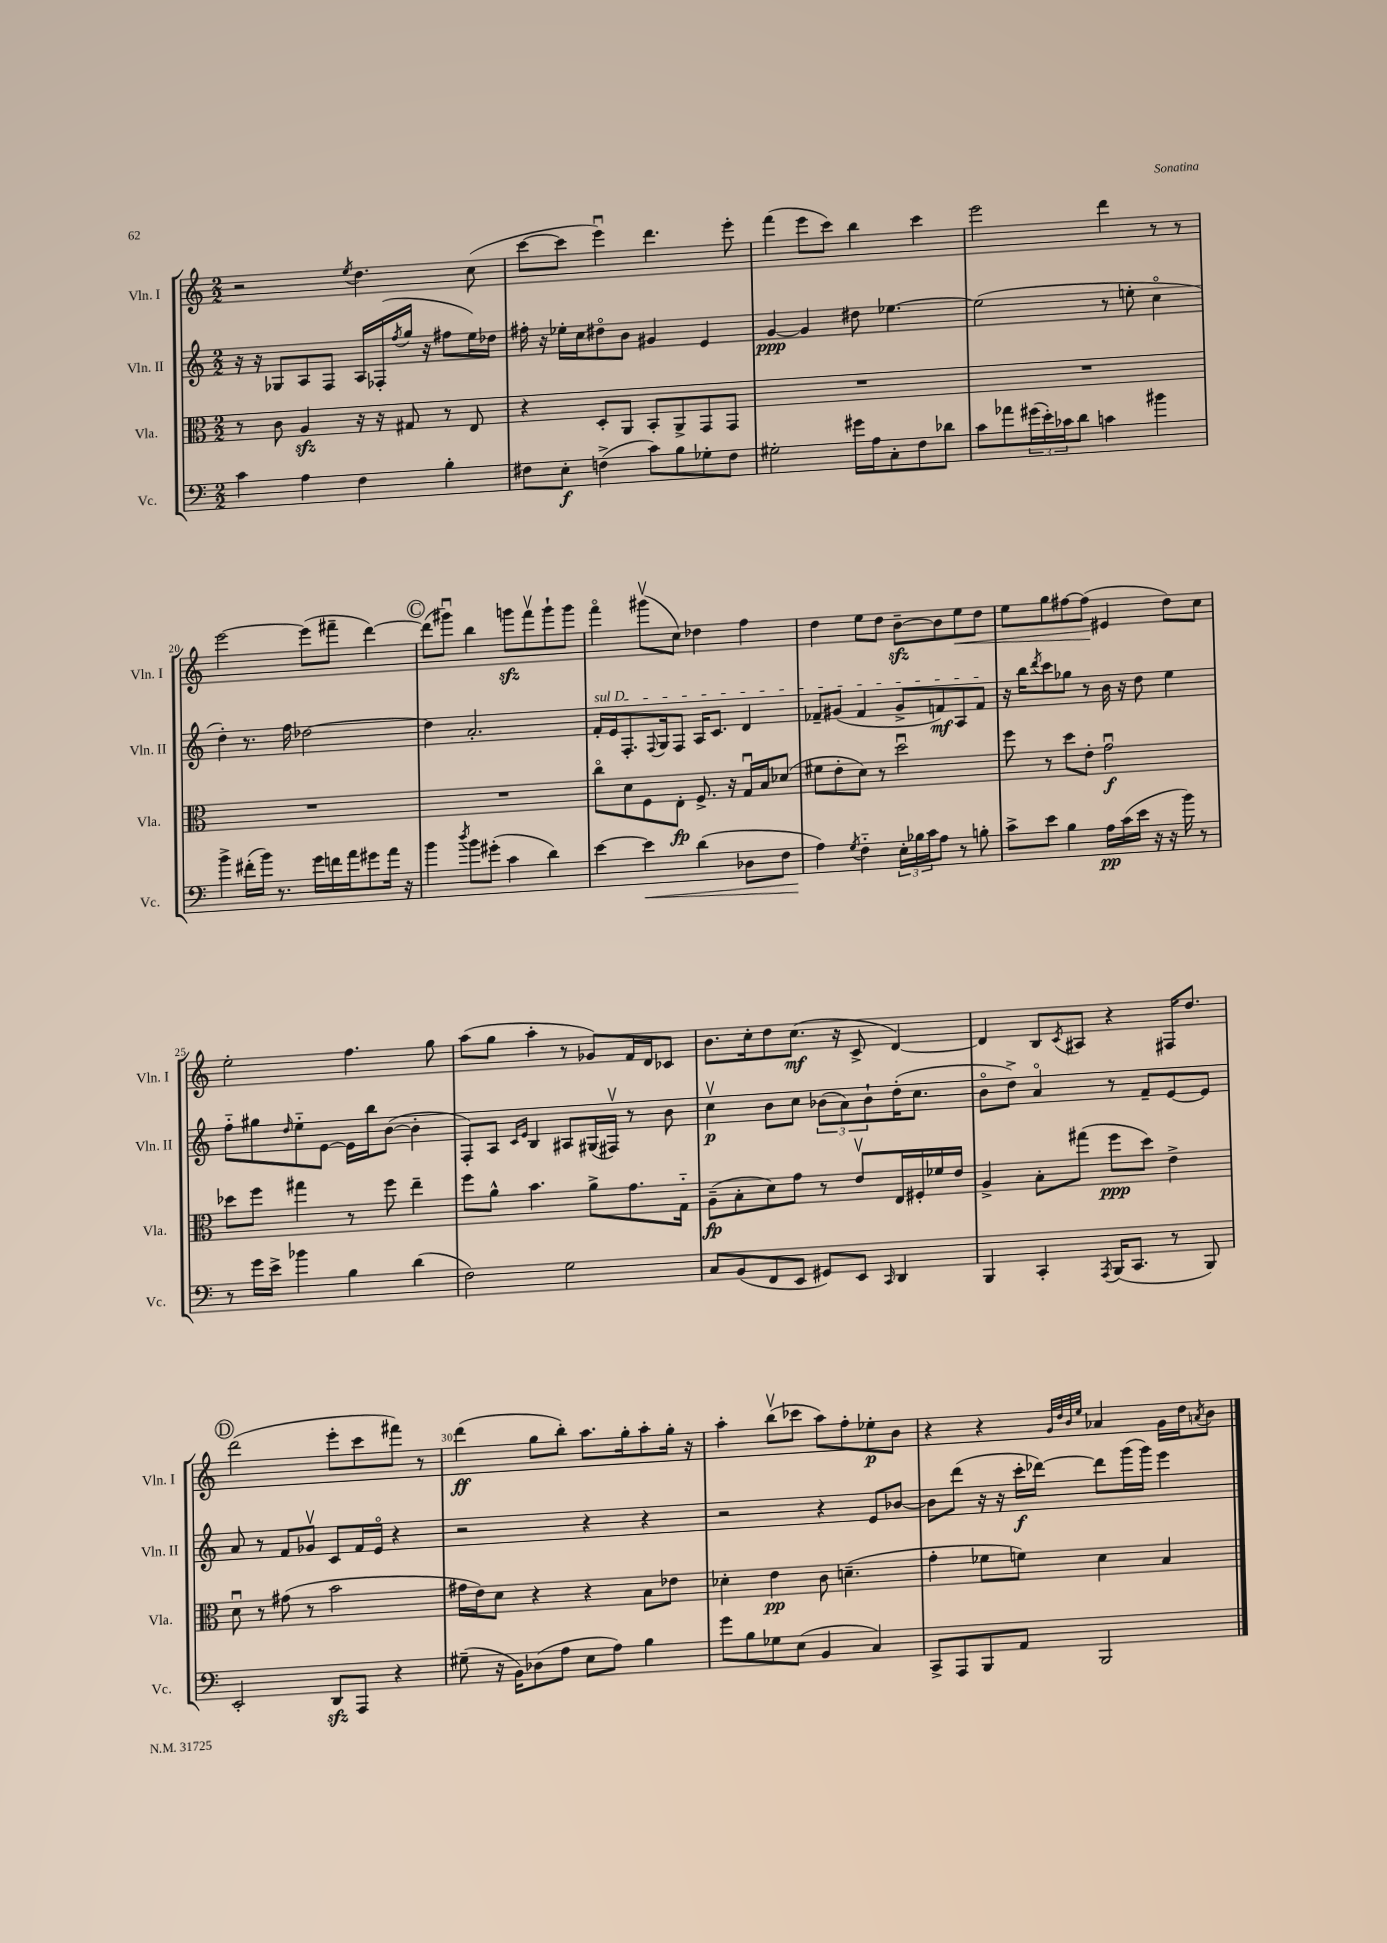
<<
\new StaffGroup <<
\new Staff = "s0" \with { instrumentName = "Vln. I" shortInstrumentName = "Vln. I" } {
    \clef treble \key c \major \numericTimeSignature \time 2/2
    r2 \acciaccatura { e''8 } d''4. c''8( |
    c'''8~ c'''8 e'''4\downbow) d'''4. e'''8-. |
    f'''4( e'''8 c'''8) b''4 c'''4 |
    e'''2 d'''4 r8 r8 |
    e'''2~ e'''8( fis'''8-- d'''4~) |
    \mark \markup { \circle "C" } d'''8( gis'''8\downbow) b''4 g'''8\sfz f'''8\upbow g'''8-! g'''8 |
    f'''4\flageolet gis'''8\upbow( c''8) des''4 f''4 |
    d''4 e''8 d''8 b'8~--\sfz b'8 e''8\< d''8 |
    e''8 g''8 fis''8~ fis''8\!( eis'4 d''8) c''8 |
    e''2-. f''4. g''8 |
    a''8( g''8 a''4-. r8 ges'8) f'16 d'16 ces'8 |
    b'8. c''16-. d''8 c''8.\mf( r16 c'8-> d'4~) |
    d'4 b8 \acciaccatura { c'8 } ais8 r4 fis16 d''8. |
    \mark \markup { \circle "D" } d'''2( e'''8-. c'''8 fis'''8) r8 |
    d'''4\ff( g''8 b''8-.) a''8. g''16-. a''8-. g''16-. r16 |
    a''4-. b''8\upbow( ces'''8 a''8) f''8-. ees''8-.\p b'8 |
    r4 r4 \grace { g'32 d''32 b'32 e''32 } aes'4 g'16 d''16 \acciaccatura { a'8 } b'8 \bar "|." |
}
\new Staff = "s1" \with { instrumentName = "Vln. II" shortInstrumentName = "Vln. II" } {
    \clef treble \key c \major \numericTimeSignature \time 2/2
    r16 r16 ges8 a8 f8 a16 fes16-.( \acciaccatura { f''8 } g''16 r16 fis''8 e''16) des''16 |
    fis''16-. r16 ees''16-. c''16 dis''8\flageolet b'8 gis'4 e'4 |
    g'4~\ppp g'4 dis''8 ees''4.~ |
    ees''2( r8 e''8-. c''4\flageolet |
    d''4-.) r8. f''16 des''2~ |
    \mark \markup { \circle "C" } des''4 a'2.-. |
    \once \override TextSpanner.bound-details.left.text = \markup { \italic "sul D" } f'16-.\startTextSpan e'16 f8.-. \appoggiatura { f8 } g16 f8 a16 c'8. d'4 |
    fes'8-- gis'8( fes'4 gis'8-> f'8\mf) a8 f'8\stopTextSpan |
    r16 b''16 \acciaccatura { d'''8 } c'''8 ges''8 r8 b'16 r16 d''8 e''4 |
    f''8-_ gis''8 \grace { d''16 } e''8-_ e'8~ e'16 b''16 b'8~( b'4-. |
    f8-.) a8 \grace { c'16 e'16 } b4 ais8 gis16( fis16\upbow) r8 b'8 |
    c''4\upbow\p b'8 c''8 \tuplet 3/2 { bes'8( a'8) bes'8-! } d''16-.( c''8. |
    b'8\flageolet d''8->) a'4\flageolet r8 f'8-- e'8~ e'8 |
    \mark \markup { \circle "D" } a'8 r8 f'8 ges'8\upbow c'8 f'16 e'16\flageolet r4 |
    r2 r4 r4 |
    r2 r4 e'8 bes'8~ |
    bes'8 d'''8( r16 r16 c'''16-.\f des'''16~) des'''8 g'''16( g'''16) e'''4 \bar "|." |
}
\new Staff = "s2" \with { instrumentName = "Vla." shortInstrumentName = "Vla." } {
    \clef alto \key c \major \numericTimeSignature \time 2/2
    r8 c'8 a4\sfz r16 r16 gis8 r8 e8 |
    r4 d8-. a,8 b,8-. a,8-> g,8 g,8 |
    R1 |
    R1 |
    R1 |
    \mark \markup { \circle "C" } R1 |
    c''8\flageolet d'8 f8 e8-.\fp f8.-> r16 g16\downbow b16 des'8( |
    fis'8 e'8-. d'8) r8 d''2\downbow |
    f''8 r8 d''8 e'8-. g'2\downbow\f |
    des''8 f''8 gis''4 r8 f''8 e''4-- |
    f''8 a'8-^ b'4. a'8-> g'8. g16-_ |
    a8--\fp( b8-. d'8) g'8 r8 e'8\upbow e16 fis16-. fes'16 e'16 |
    a4-> b8-. gis''8( f''8\ppp d''8) e'4-> |
    \mark \markup { \circle "D" } d'8\downbow r8 gis'8( r8 b'2 |
    gis'16 e'16) d'8 r4 r4 b8 ees'8 |
    des'4-. e'4\pp c'8 d'4.--( |
    g'4-. fes'8 f'8) d'4 b4 \bar "|." |
}
\new Staff = "s3" \with { instrumentName = "Vc." shortInstrumentName = "Vc." } {
    \clef bass \key c \major \numericTimeSignature \time 2/2
    c'4 a4 f4 b4-. |
    fis8 e8-.\f f4->( c'8) b8 ges8-. f8 |
    gis2-. gis'16 a16 c8-. f8 des'8 |
    c'8 aes'8 \tuplet 3/2 { gis'16( e'16-.) ces'16 } d'8 c'4 bis'4 |
    b'4-> fis'16-.( b'16) r8. g'16 f'16 a'16 gis'8 a'16 r16 |
    \mark \markup { \circle "C" } b'4 \acciaccatura { d''8 } b'8 gis'8-.( c'4 d'4) |
    e'4~ e'4\< d'4( des8 f8 |
    a4\!) \acciaccatura { g8 } f4-_ \tuplet 3/2 { e16-. bes16 c'16 } a8 r8 b8-. |
    c'8-> e'8 b4 a16\pp c'16( e'16 r16 r16 b'16) r8 |
    r8 g'16 e'16-> bes'4 b4 d'4( |
    f2) g2 |
    c8 b,8( f,8 e,8 gis,8) e,8 \grace { c,16 } d,4 |
    b,,4 c,4-. \acciaccatura { a,,8 } b,,16( c,8. r8 b,,8) |
    \mark \markup { \circle "D" } e,2-. d,8\sfz a,,8 r4 |
    gis8--( r16 b,16) des8( a8 e8 a8) b4 |
    g'8 b8 ges8 e8( b,4 c4) |
    c,8-> a,,8 b,,8 a,8 b,,2 \bar "|." |
}
>>
>>
\layout { \context { \Score currentBarNumber = #16 \override BarNumber.break-visibility = ##(#f #t #t) barNumberVisibility = #(every-nth-bar-number-visible 5) } }
